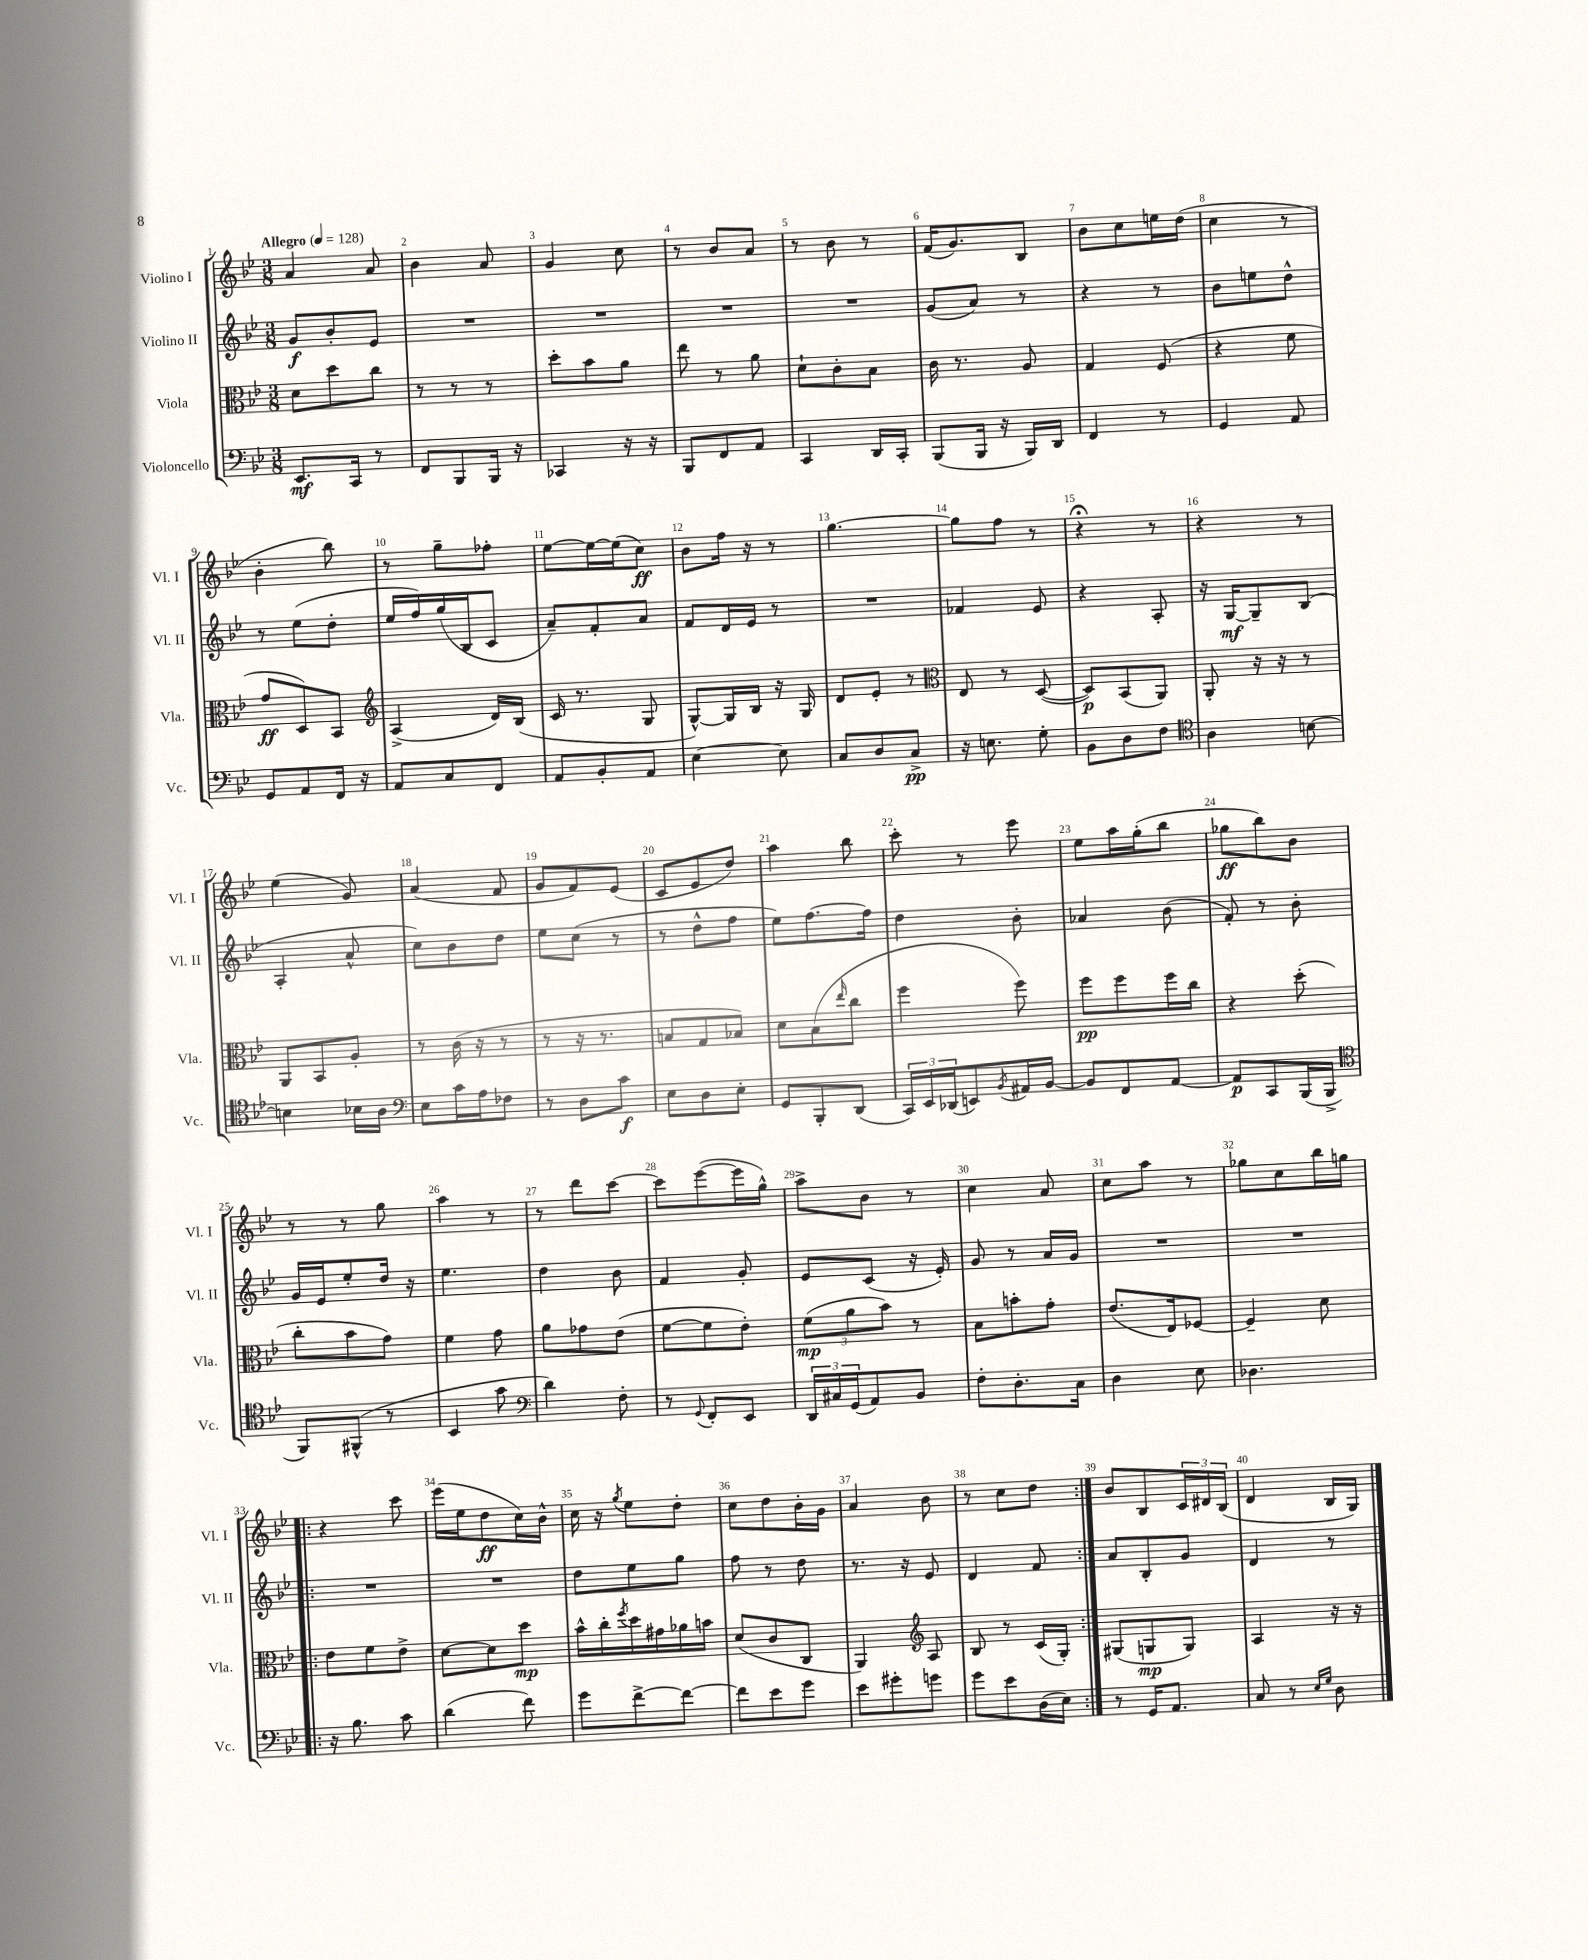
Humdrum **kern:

**kern	**kern	**kern	**kern
*staff4	*staff3	*staff2	*staff1
*clefF4	*clefC3	*clefG2	*clefG2
*k[b-e-]	*k[b-e-]	*k[b-e-]	*k[b-e-]
*M3/8	*M3/8	*M3/8	*M3/8
*MM128	*MM128	*MM128	*MM128
8.EE-/L	8d\L	8g/L	4a/
.	8dd\	8b-'/	.
16CC/Jk	.	.	.
8r	8cc\J	8e-/J	8a/
=	=	=	=
8FF/L	8r	4.r	4b-\
8BBB-/	8r	.	.
16BBB-/Jk	8r	.	8a/
16r	.	.	.
=	=	=	=
4CC-/	8dd'\L	4.r	4g/
.	8b-\	.	.
16r	8a\J	.	8cc\
16r	.	.	.
=	=	=	=
8BBB-/L	8ee-\	4.r	8r
8FF/	8r	.	8b-/L
8AA/J	8a\	.	8a/J
=	=	=	=
4CC/	8d`\L	4.r	8r
.	8c'\	.	8b-\
16DD/LL	8B-\J	.	8r
16CC'/JJ	.	.	.
=	=	=	=
(8BBB-/L	16c\	(8g/L	(16f/LK
.	8.r	.	8.g/)
16BBB-/Jk	.	8a/J)	.
16r	.	.	.
16BBB-/LL)	8A/	8r	8B-/J
16DD/JJ	.	.	.
=	=	=	=
4FF/	4G/	4r	8b-\L
.	.	.	8cc\
8r	(8F/	8r	16ee\L
.	.	.	(16dd\JJ
=	=	=	=
4GG/	4r	8b-\L	4cc\
.	.	8ee\	.
8AA/	8f\	8dd^^\J	8r
=	=	=	=
8GG/L	8g/L	8r	4b-'\
8AA/	8D/)	(8ee-\L	.
16FF/Jk	8BB-/J	8dd'\J	8bb-\)
16r	.	.	.
=	=	=	=
*	*clefG2	*	*
8AA/L	(4A^/	16ee-/LL	8r
.	.	16ff/)	.
8C/	.	(16gg/	8gg~\L
.	.	16B-/J	.
8FF/J	16d/LL)	8c/J	8ff-'\J
.	(16B-/JJ	.	.
=	=	=	=
8AA/L	16c/	8a~/L)	[8ee-\L
.	8.r	.	.
8BB-'/	.	8f'/	16ee-\_L
.	.	.	(16ee-\]J
8AA/J	8G/	8a/J	8cc\J)
=	=	=	=
[4E-\	[8G^^/L)	8f/L	8b-\L
.	16G/]L	16d/L	16ff\Jk
.	16B-/JJ	16e-/JJ	16r
8E-\]	16r	8r	8r
.	16G/	.	.
=	=	=	=
8C/L	8d/L	4.r	[4.gg\
8D/	8e-'/J	.	.
8C^/J	8r	.	.
=	=	=	=
*	*clefC3	*	*
16r	8E-/	4f-/	8gg\]L
8.E\	.	.	.
.	8r	.	8ff\J
8G'\	([8D/	8e-/	8r
=	=	=	=
8BB-\L	8D/]L)	4r	4r;
8D\	(8BB-/	.	.
8F\J	8AA/J)	8A'/	8r
=	=	=	=
*clefC4	*	*	*
4A\	8AA'/	16r	4r
.	.	[16G/LK	.
.	16r	8G~/]	.
.	16r	.	.
[8B\	8r	(8B-/J	8r
=	=	=	=
4B\]	8AA/L	4A'/	(4ee-\
.	8BB-/	.	.
16B-\LL	8A'/J	8a^^/	8g/)
16A\JJ	.	.	.
=	=	=	=
*clefF4	*	*	*
8E-\L	8r	8cc\L)	(4a/
16c\L	(16c\	8b-\	.
16A\J	16r	.	.
8F-\J	8r	8dd\J	8f/
=	=	=	=
8r	8r	8ee-\L	8g/L
8D\L	16r	(8cc\J	8f/)
.	8.r	.	.
8c\J	.	8r	(8e-/J
=	=	=	=
8E-\L	8B/L	8r	8c/L
8D\	8G/	8dd^^\L	8e-/
8E-'\J	8B-/J)	8ff\J	8dd/J)
=	=	=	=
8GG/L	8d\L	8ee-\L)	4aa\
8BBB-'/	(8B-\	[8.ff\	.
.	16qqee-/	.	.
(8DD/J	8cc\J	.	8bb-\
.	.	16ff\]Jk	.
=	=	=	=
24CC/LL)	4ff\	4dd\	8ccc'\
24EE-/	.	.	.
(24DD-/J	.	.	.
8EE/)	.	.	8r
8qBB-/	.	.	.
16AA#/L	8ff\)	8b-'\	8eee-\
[16BB-/JJ	.	.	.
=	=	=	=
8BB-/]L	8ff\L	4a-/	8ee-\L
8FF/	8ff\	.	16aa\L
.	.	.	(16gg'\J
[8AA/J	16ff\L	(8b-\	8bb-\J
.	16cc\JJ	.	.
=	=	=	=
8AA/]L	4r	8f'/)	8gg-\L
8CC/	.	8r	8bb-\)
(16BBB-/L	(8dd'\	8b-'\	8b-\J
16BBB-^/JJ	.	.	.
=	=	=	=
*clefC4	*	*	*
8FF/L)	8cc'\L	16g/LL	8r
.	.	16e-/J	.
(8FF#^^/J	8b-\	8ee-'/	8r
8r	8g\J)	16dd/Jk	8gg\
.	.	16r	.
=	=	=	=
4BB-/	4f\	4.ee-\	4aa\
8g\	8g\	.	8r
=	=	=	=
*clefF4	*	*	*
4d\)	8a\L	4dd\	8r
.	8g-\	.	8ddd\L
8F'\	(8e-\J	8b-\	[8ccc\J
=	=	=	=
8r	[8f\L	4f/	8ccc\]L
8qqGG/	.	.	.
8FF'/L	8f\]	.	([8eee-\
8EE-/J	8e-'\J)	8g'/	16eee-\]L
.	.	.	16gg^^\JJ)
=	=	=	=
24DD/LL	(12f\L	8e-/L	8aa^\L
24C#/	.	.	.
(24GG/J	12a\	.	.
8AA/)	.	(8c/J	8b-\J
.	12b-\J)	.	.
8BB-/J	8r	16r	8r
.	.	16e-'/)	.
=	=	=	=
8F'\L	8B-\L	8g/	4cc\
8.D'\	8b'\	8r	.
.	8g'\J	16a/LL	8a/
16C\Jk	.	16g/JJ	.
=	=	=	=
4D\	(8.e-/L	4.r	8cc\L
.	.	.	8aa\J
.	16E-/k)	.	.
8E-\	[8F-/J	.	8r
=	=	=	=
4.D-\	4F-~/]	4.r	8gg-\L
.	.	.	8cc\
.	8d\	.	16bb-\L
.	.	.	16gg\JJ
=!|:	=!|:	=!|:	=!|:
16r	8e-\L	4.r	4r
8.B-\	.	.	.
.	8f\	.	.
8c\	8e-^\J	.	8ccc\
=	=	=	=
(4d\	[8d\L	4.r	(16eee-\LL
.	.	.	16ee-\J
.	8d\]	.	8dd\
8f\)	8dd\J	.	16cc\L)
.	.	.	16b-^^\JJ
=	=	=	=
8g\L	16b-^^\LL	8dd\L	16cc\
.	16cc'\	.	16r
.	8qff/	.	8qgg/
[8f^\	16dd\	8ee-\	8ee-\L
.	16g#\	.	.
8f\_J	16a-\	8gg\J	8dd'\J
.	16b\JJ	.	.
=	=	=	=
8f\]L	(8d/L	8ff\	8cc\L
8e-\	8c/	8r	8dd\
8g\J	8C/J	8dd\	16b-'\L
.	.	.	16g\JJ
=	=	=	=
8e-\L	4AA/)	8.r	4a/
8g#'\	.	.	.
.	.	16r	.
*	*clefG2	*	*
8g\J	8A/	8e-/	8b-\
=	=	=	=
8g\L	8B-/	4d/	8r
8e-\	8r	.	8cc\L
(16D\L	(16c/LL	8f/	8dd\J
16E-\JJ)	16G'/JJ)	.	.
=:|!	=:|!	=:|!	=:|!
8r	(8G#/L	8a/L	8b-/L
16GG/LK	8G/	8B-'/	8B-/
8.AA/J	.	.	.
.	8G/J)	8g/J	24c/L
.	.	.	24d#/
.	.	.	(24B-/JJ
=	=	=	=
8C/	4A/	4d/	4d/
8r	.	.	.
16qqE-/LL	.	.	.
16qqG/JJ	.	.	.
8D\	16r	8r	16B-/LL
.	16r	.	16G/JJ)
==	==	==	==
*-	*-	*-	*-
